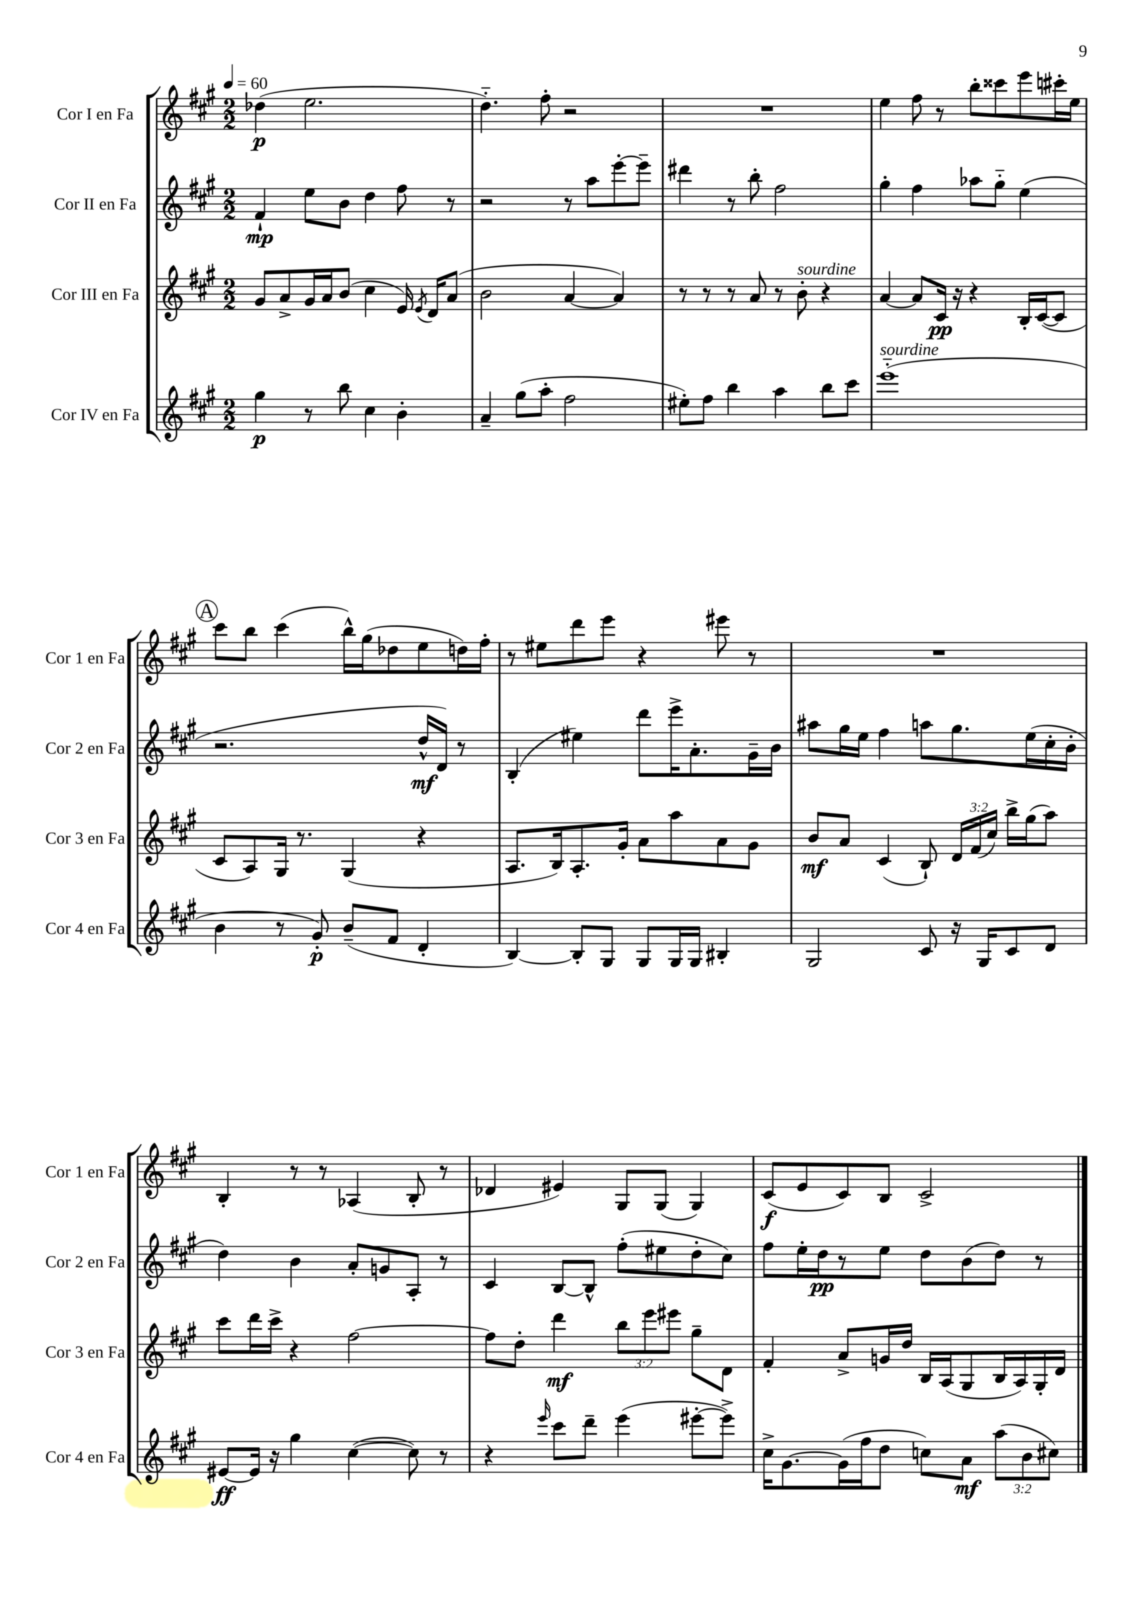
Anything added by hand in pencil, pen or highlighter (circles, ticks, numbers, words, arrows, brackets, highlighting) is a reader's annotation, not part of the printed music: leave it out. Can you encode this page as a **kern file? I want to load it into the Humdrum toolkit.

**kern	**kern	**kern	**kern
*staff4	*staff3	*staff2	*staff1
*clefG2	*clefG2	*clefG2	*clefG2
*k[f#c#g#]	*k[f#c#g#]	*k[f#c#g#]	*k[f#c#g#]
*M2/2	*M2/2	*M2/2	*M2/2
*MM60	*MM60	*MM60	*MM60
4gg#	8g#	4f#`	(4dd-
.	8a^	.	.
8r	16g#	8ee	2.ee
.	16a	.	.
8bb	(8b	8b	.
4cc#	4cc#	4dd	.
4b'	16e)	8ff#	.
.	8qe	.	.
.	16d	.	.
.	(8a	8r	.
=	=	=	=
4a~	2b	2r	4.dd'~)
(8gg#	.	.	.
8aa'	.	.	8ff#'
2ff#	[4a	8r	2r
.	.	8aa	.
.	4a])	[8eee'	.
.	.	8eee~]	.
=	=	=	=
8ee#')	8r	4ddd#	1r
8ff#	8r	.	.
4bb	8r	8r	.
.	8a	8bb'	.
4aa	8r	2ff#	.
.	8b'	.	.
8bb	4r	.	.
8ccc#	.	.	.
=	=	=	=
(1eee'~	[4a	4gg#'	4ee
.	8a]	4ff#	8ff#
.	16c#	.	8r
.	16r	.	.
.	4r	8aa-	8bb'
.	.	8gg#'~	8ccc##
.	16B'	(4ee	8eee
.	([16c#	.	.
.	8c#]	.	16ccc#'
.	.	.	16ee
=	=	=	=
4b	8c#	2.r	8ccc#
.	8A)	.	8bb
8r	16G#	.	(4ccc#
.	8.r	.	.
8g#')	.	.	.
(8b~	(4G#	.	16bb^^)
.	.	.	(16gg#
8f#	.	.	8dd-
4d'	4r	16dd^^	8ee
.	.	16d)	.
.	.	8r	16dd)
.	.	.	16ff#'
=	=	=	=
[4B)	8.A	(4B'	8r
.	.	.	8ee#
.	16B)	.	.
8B']	8.A'	4ee#)	8ddd
8G#	.	.	8eee
.	16g#'	.	.
8G#	8a	8ddd	4r
16G#	8aa	16eee^	.
16G#	.	8.a'	.
4B#'	8a	.	8eee#
.	8g#	16g#~	8r
.	.	16b	.
=	=	=	=
2G#	8b	8aa#	1r
.	8a	16gg#	.
.	.	16ee	.
.	(4c#	4ff#	.
8c#	8B`)	8aa	.
16r	24d	8.gg#	.
.	(24f#	.	.
16G#	.	.	.
.	24cc#)	.	.
8c#	16bb^	.	.
.	(16gg#	(16ee	.
8d	8aa)	16cc#'	.
.	.	16b'	.
=	=	=	=
[8e#	8ccc#	4dd)	4B'
16e#]	16ddd	.	.
16r	16ccc#^	.	.
4gg#	4r	4b	8r
.	.	.	8r
([4cc#	[2ff#	8a'	(4A-
.	.	8g	.
8cc#])	.	8A'	8B'
8r	.	8r	8r
=	=	=	=
4r	8ff#]	4c#	4d-
.	8dd'	.	.
16qqeee	.	.	.
8ccc#	4ddd	[8B	4e#)
8ddd~	.	8B^^]	.
(4eee	12bb	(8ff#'	8G#
.	12eee	.	.
.	.	8ee#	(8G#
.	12eee#	.	.
[8eee#'	8gg#~	8dd'	4G#)
8eee#^])	8d	8cc#)	.
=	=	=	=
16cc#^	4f#'	8ff#	(8c#
[8.g#	.	.	.
.	.	16ee'	8e
.	.	16dd	.
(16g#]	8a^	8r	8c#)
16ff#	.	.	.
8dd	16g	8ee	8B
.	16dd	.	.
8cc)	16B	8dd	2c#^
.	(16A	.	.
8a	8G#	(8b	.
(12aa	16B	8dd)	.
.	16A)	.	.
12b	.	.	.
.	16G#'	8r	.
12cc#)	.	.	.
.	16d	.	.
==	==	==	==
*-	*-	*-	*-
